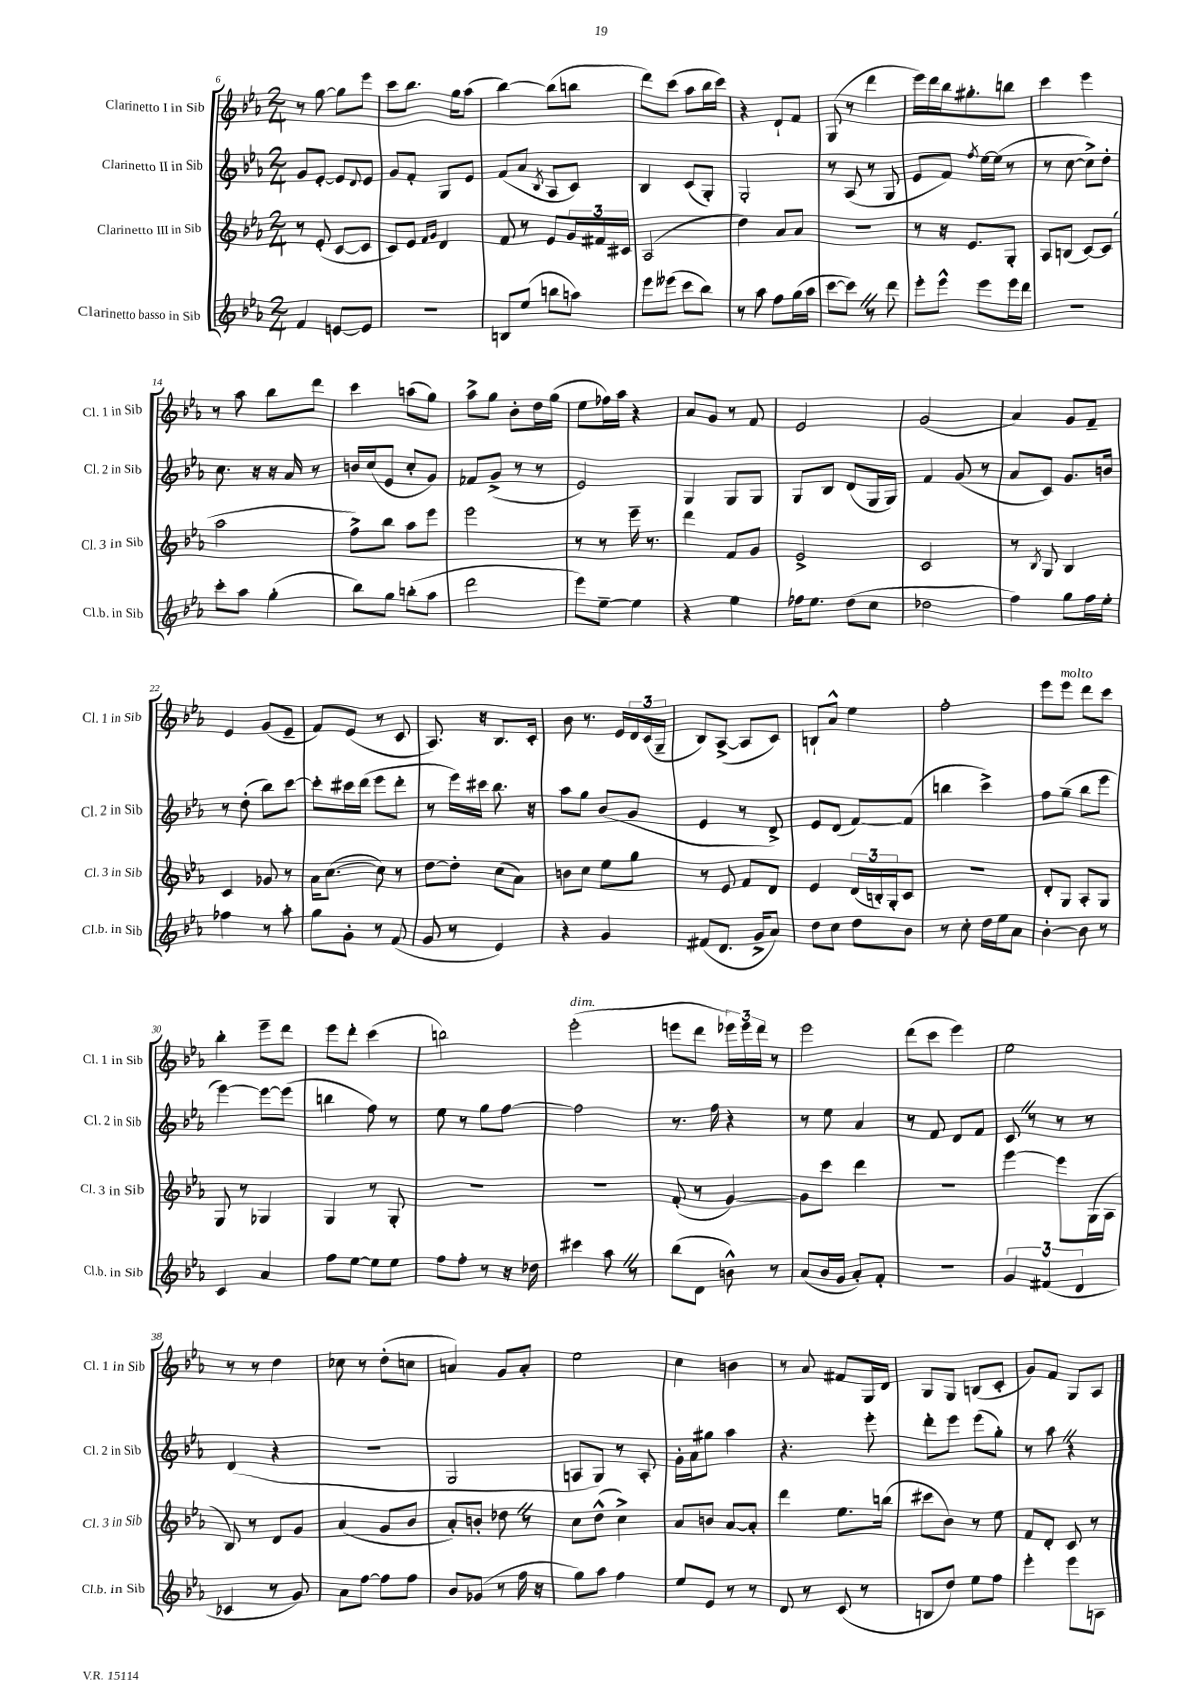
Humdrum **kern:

**kern	**kern	**kern	**kern
*part4	*part3	*part2	*part1
*staff4	*staff3	*staff2	*staff1
*I"Clarinetto basso in Sib	*I"Clarinetto III in Sib	*I"Clarinetto II in Sib	*I"Clarinetto I in Sib
*I'Cl.b. in Sib	*I'Cl. 3 in Sib	*I'Cl. 2 in Sib	*I'Cl. 1 in Sib
*clefG2	*clefG2	*clefG2	*clefG2
*k[b-e-a-]	*k[b-e-a-]	*k[b-e-a-]	*k[b-e-a-]
*M2/4	*M2/4	*M2/4	*M2/4
=6	=6	=6	=6
4f/	8r	8g/L	8r
.	(8e-'/	[8e-'/J	[8gg\
[8en/L	[8c/L	8e-/L]	8gg\L]
.	.	8qqd/	.
8e/J]	8c/J]	8e-/J	8eee-\J
=7	=7	=7	=7
2r	8c/L)	8g/L	8ccc\L
.	8e-/J	8f'/J	8.bb-\J
.	16qqf/LL	.	.
.	16qqg/JJ	.	.
.	4d/	8G/L	.
.	.	.	16gg\KL
.	.	8e-/J	(8aa-\J
=8	=8	=8	=8
8Bn/L	8f/	(8f/L	[4bb-\)
(8ee-/J	8r	8a-/J	.
.	.	8qB-/	.
8bbn\L	8e-/L	8A-/L	(8bb-\L]
8aan\J)	24g/L	8c/J)	8bbn\J
.	24f#X/	.	.
.	24c#X/JJ	.	.
=9	=9	=9	=9
8eee-\L	(2A-/	4B-/	8ddd\L)
(8eee--X\J	.	.	(8ccc\J
8ccc\L	.	(8c/L	8aa-\L
8bb-\J)	.	8G'/J)	16bb-\L
.	.	.	16ccc\JJ)
=10	=10	=10	=10
8r	4dd\)	2G'/	4r
8aa-\	.	.	.
8ff\L	8a-/L	.	8d`/L
(16gg\L	8a-/J	.	8f/J
16aa-\JJ	.	.	.
=11	=11	=11	=11
[8ccc\L	2r	8r	(8G/
8cccZ\J])	.	(8A-/	8r
8r	.	8r	4ddd\
8ddd\	.	8G/	.
=12	=12	=12	=12
8eee-'\L	8r	8e-/L	16eee-\LL)
.	.	.	16ddd\
8eee-^^\J	16r	8f/J)	16bb-\J
.	8.e-/L	.	8.gg#X'\
.	.	8qff/	.
8eee-\L	.	[16ee-\LL	.
.	.	(16ee-\JJ]	.
16eee-\L	8G'/J	8r	8bbn\J
16ddd\JJ	.	.	.
=13	=13	=13	=13
2r	8A-/L	8r	4ccc\
.	(8Bn/J	[8cc\	.
.	[8c/L)	8cc^\L])	4eee-\
.	(8c/J]	8dd'\J	.
!!LO:LB:g=z
=14	=14	=14	=14
8ccc'\L	2aa-\	8.cc\	8r
8aa-\J	.	.	8aa-\
.	.	16r	.
(4gg'\	.	16r	8bb-\L
.	.	16a-/	.
.	.	8r	8ddd\J
=15	=15	=15	=15
8bb-\L)	8ff^\L)	16bn/LL	4ccc\
.	.	(16cc/J	.
8gg\J	8bb-\J	8e-/J	.
(8bbn'\L	8aa-\L	8cc'/L	(8aan\L
8aa-\J	8eee-\J	8g/J)	8gg\J)
=16	=16	=16	=16
2ddd\	2eee-\	8f-X/L	8aa-^\L
.	.	(8g^/J	8gg\J
.	.	8r	8b-'\L
.	.	8r	16dd\L
.	.	.	(16gg\JJ
=17	=17	=17	=17
8eee-\L)	8r	2e-/)	8ee-\L
[8ee-~\J	8r	.	16ff-X\L)
.	.	.	16aa-\JJ
4ee-\]	16eee-~\	.	4r
.	8.r	.	.
=18	=18	=18	=18
4r	4ddd\	4G/	8a-/L
.	.	.	8g/J
4ee-\	8f/L	8G/L	8r
.	8g/J	8G/J	8f/
=19	=19	=19	=19
16ff-X\KL	2e-^/	8G/L	2e-/
8.ee-\J	.	.	.
.	.	8B-/J	.
(8dd\L	.	(8d/L	.
8cc\J	.	16G/L	.
.	.	16G/JJ)	.
=20	=20	=20	=20
2dd-X\	2c/	4f/	(2g/
.	.	(8g/	.
.	.	8r	.
=21	=21	=21	=21
4ff\)	8r	8a-/L	4a-/)
.	8qB-/	.	.
.	8G/	8c/J)	.
8gg\L	4B-/	8.g/L	8g/L
16ff\L	.	.	8f~/J
16ee-'\JJ	.	16bn/Jk	.
!!LO:LB:g=z
=22	=22	=22	=22
4ff-X\	4c/	8r	4e-/
.	.	(8dd'\	.
8r	8g-X/	8bb-\L)	(8g/L
8aa-'\	8r	[8ccc\J	8e-~/J
=23	=23	=23	=23
8gg\L	16a-\KL	8ccc'\L]	8f/L)
.	([8.cc\J	.	.
8g'\J	.	16ccc#X\L	(8e-/J
.	.	(16ddd\JJ	.
8r	8cc\])	8eee-\L	8r
(8f/	8r	8ddd'\J	8c/
=24	=24	=24	=24
8g/	[8dd\L	8r	8.A-/)
8r	8dd'\J]	16eee-\LL)	.
.	.	16ccc#X\JJ	16r
4e-/)	(8cc\L	8.bb-\	8.B-/L
.	8a-\J)	.	.
.	.	16r	16c'/Jk
=25	=25	=25	=25
4r	8bn\L	8aa-\L	8b-\
.	8cc\J	8gg\J	8.r
4g/	8ee-\L	(8b-/L	.
.	.	.	16e-/LL
.	8gg\J	8g/J	24d/
.	.	.	(24c/
.	.	.	24G~/JJ
=26	=26	=26	=26
(8f#X/L	8r	4e-/	8B-/L)
8.d/J	8e-/	.	([8A-^/J
.	8f/L	8r	8A-/L]
16g^/KL	.	.	.
8a-/J)	8d/J	8d^/)	8c/J)
=27	=27	=27	=27
8dd\L	4e-/	8e-/L	8Bn`/L
8cc\J	.	(8d/J	8a-^^/J
8dd\L	(24d/LL	[8f/L)	4ee-\
.	24Bn'/)	.	.
.	24G'/J	.	.
8b-\J	8c/J	(8f/J]	.
=28	=28	=28	=28
8r	2r	4bbn\	2ff'\
8cc'\	.	.	.
16dd\LL	.	4ccc^\)	.
16ee-\J	.	.	.
8a-\J	.	.	.
=29	=29	=29	=29
[4b-'\	8d'/L	8ff\L	8eee-\L
!	!	!	!LO:TX:a:i:t=molto
.	8G/J	(8gg~\J	8eee-\J
8b-\]	8A-'/L	8bb-\L	8ddd\L
8r	8G/J	8eee-\J	8ccc\J
!!LO:LB:g=z
=30	=30	=30	=30
4c/	8G/	[4eee-\)	4bb-'\
.	8r	.	.
4a-/	4G-X/	8eee-\L_	8eee-~\L
.	.	(8eee-\J]	8ddd\J
=31	=31	=31	=31
8ff\L	4G/	4bbn\	8eee-\L
[8ee-\J	.	.	8ddd'\J
8ee-\L]	8r	8ff\)	(4ccc\
8ee-\J	8G'/	8r	.
=32	=32	=32	=32
8ff\L	2r	8ee-\	2bbn\)
8ff'\J	.	8r	.
8r	.	8gg\L	.
16r	.	[8ff\J	.
16dd-X\	.	.	.
=33	=33	=33	=33
!	!	!	!LO:TX:a:i:t=dim.
4ccc#X\	2r	2ff\]	(2eee-'\
8aa-Z\	.	.	.
8r	.	.	.
=34	=34	=34	=34
(8bb-\L	(8f'/	8.r	8eeen\L
8d\J	8r	.	8ddd\J
.	.	16ff\	.
8bn^^\)	[4g/)	4r	24eee-X\LL)
.	.	.	24eee-\
.	.	.	24ddd\JJ
8r	.	.	8r
=35	=35	=35	=35
(8a-/L	8g\L]	8r	2eee-\
16b-/L	8ccc\J	8ee-\	.
16g/JJ	.	.	.
8a-'/L)	4ddd\	4a-/	.
8f'/J	.	.	.
=36	=36	=36	=36
2r	2r	8r	(8ddd\L
.	.	8f/	8ccc\J
.	.	8d/L	4eee-\)
.	.	8f/J	.
=37	=37	=37	=37
6g/	[4eee-\	8cZ/	2ee-\
.	.	8r	.
(6f#X/	.	.	.
.	8eee-\L]	8r	.
6d/	.	.	.
.	(16G\L	8r	.
.	16A-\JJ	.	.
!!LO:LB:g=z
=38	=38	=38	=38
4c-X/	8B-/)	(4d/	8r
.	8r	.	8r
8r	8d/L	4r	4dd\
8g/)	8g/J	.	.
=39	=39	=39	=39
8a-\L	(4a-/	2r	8cc-X\
[8ff\J	.	.	8r
8ff\L]	8g/L	.	(8dd'\L
8ff\J	8b-/J	.	8ccn\J
=40	=40	=40	=40
8b-/L	8a-'/L)	2G/	4an/)
(8g-X/J	8bn'/J	.	.
8r	8dd-XZ\	.	8g/L
16ff\	8r	.	8a'/J
16r	.	.	.
=41	=41	=41	=41
8gg\L)	8cc\L	8An/L	2ee-\
8aa-\J	(8dd^^\J	8G/J)	.
4ff\	4cc^\)	8r	.
.	.	8A'/	.
=42	=42	=42	=42
8ee-/L	8a-/L	16g'\LL	4cc\
.	.	16a-\J	.
8e-/J	8bn/J	8gg#X\J	.
8r	[8a-/L	4aa-\	4bn\
8r	8a-'/J]	.	.
=43	=43	=43	=43
8d/	4ddd\	4.r	8r
8r	.	.	8a-/
(8c/	8.ee-\L	.	8f#X/L
8r	.	8eee-'\	16G/L
.	(16bbn\Jk	.	16d/JJ
=44	=44	=44	=44
8Bn/L	8ccc#X\L	8ddd'\L	8G/L
8dd/J)	8b-\J)	8eee-\J	8G/J
8ee-\L	8r	(8eee-\L	(8Bn/L
8ff\J	8ee-\	8gg'\J)	8c'/J
=45	=45	=45	=45
4eee-'\	8f/L	8r	8g/L)
.	8d'/J	8aa-Z\	8f/J
8eee-\L	8c/	4r	8G/L
8An\J	8r	.	8A-/J
==	==	==	==
*-	*-	*-	*-
